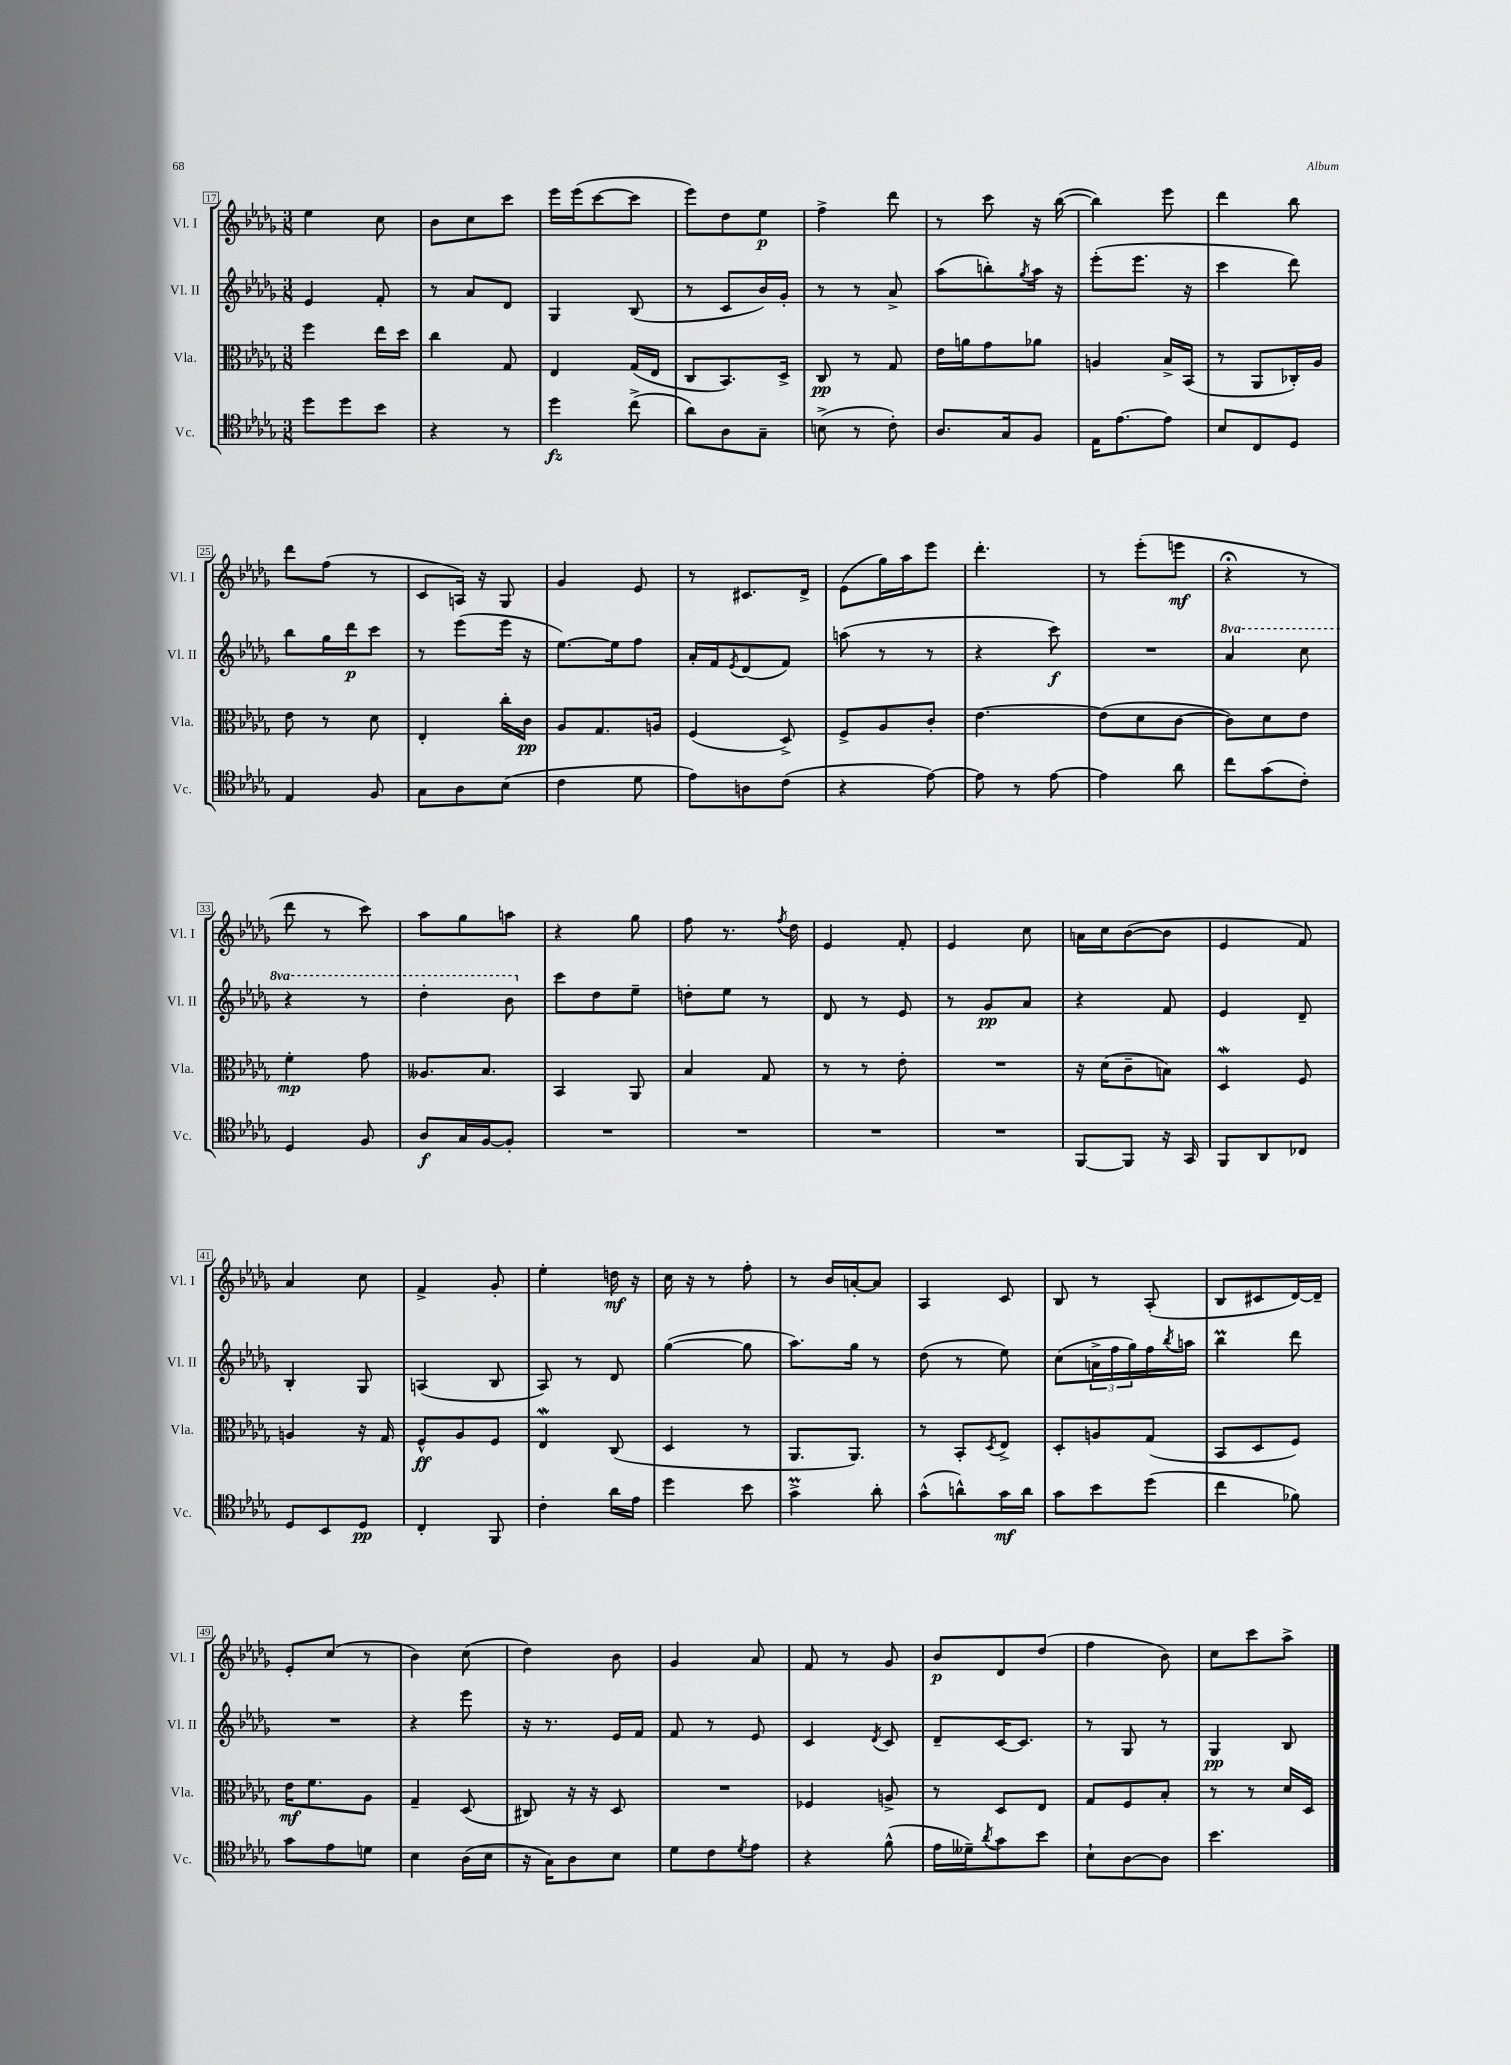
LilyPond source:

<<
\new StaffGroup <<
\new Staff = "s0" \with { instrumentName = "Vl. I" shortInstrumentName = "Vl. I" } {
    \clef treble \key des \major \numericTimeSignature \time 3/8
    ees''4 c''8 |
    bes'8 c''8 c'''8 |
    ees'''16 ees'''16( c'''8~ c'''8 |
    ees'''8) des''8 ees''8\p |
    f''4-> des'''8 |
    r8 c'''8 r16 bes''16~( |
    bes''4) ees'''8 |
    des'''4 bes''8 |
    des'''8 f''8( r8 |
    c'8 a16) r16 ges8 |
    ges'4 ees'8 |
    r8 cis'8. des'16-> |
    ees'8( ges''16) aes''16 ees'''8 |
    des'''4.-. |
    r8 ees'''8-.( e'''8\mf |
    r4\fermata r8 |
    des'''8 r8 c'''8) |
    aes''8 ges''8 a''8 |
    r4 ges''8 |
    f''8 r8. \acciaccatura { f''8 } des''16 |
    ees'4 f'8-. |
    ees'4 c''8 |
    a'16 c''16 bes'8~( bes'8 |
    ees'4 f'8) |
    aes'4 c''8 |
    f'4-> ges'8-. |
    ees''4-. d''16\mf r16 |
    c''16 r16 r8 f''8-. |
    r8 bes'16 a'16~-. a'8 |
    aes4 c'8 |
    bes8 r8 aes8-.( |
    bes8 cis'8 des'16~) des'16-- |
    ees'8-. c''8( r8 |
    bes'4) c''8( |
    des''4) bes'8 |
    ges'4 aes'8 |
    f'8 r8 ges'8 |
    bes'8\p des'8 des''8( |
    f''4 bes'8) |
    c''8 c'''8 aes''8-> \bar "|." |
}
\new Staff = "s1" \with { instrumentName = "Vl. II" shortInstrumentName = "Vl. II" } {
    \clef treble \key des \major \numericTimeSignature \time 3/8 \set Staff.ottavationMarkups = #ottavation-simple-ordinals
    ees'4 f'8-. |
    r8 aes'8 des'8 |
    ges4 bes8( |
    r8 c'8 bes'16) ges'16-. |
    r8 r8 aes'8-> |
    aes''8( b''8-.) \acciaccatura { ges''8 } aes''16 r16 |
    ees'''8-.( ees'''8. r16 |
    c'''4 des'''8) |
    bes''8 ges''16 des'''16\p c'''8 |
    r8 ees'''8( ees'''16 r16 |
    ees''8.~) ees''16 f''8 |
    aes'16-. f'16 \acciaccatura { ees'8 } des'8( f'8) |
    a''8( r8 r8 |
    r4 c'''8\f) |
    R4. |
    \ottava #1 aes''4 c'''8 |
    r4 r8 |
    des'''4-. bes''8 \ottava #0 |
    c'''8 des''8 ees''8-- |
    d''8-. ees''8 r8 |
    des'8 r8 ees'8 |
    r8 ges'8\pp aes'8 |
    r4 f'8 |
    ees'4 des'8-- |
    bes4-. ges8 |
    a4( bes8 |
    aes8) r8 des'8 |
    ges''4~( ges''8 |
    aes''8.) ges''16 r8 |
    des''8( r8 ees''8) |
    c''8( \tuplet 3/2 { a'16-> f''16 ges''16) } f''16 \acciaccatura { bes''8 } a''16 |
    bes''4\prall des'''8 |
    R4. |
    r4 ees'''8 |
    r16 r8. ees'16 f'16 |
    f'8 r8 ees'8 |
    c'4 \acciaccatura { des'8 } c'8 |
    des'8-- c'16~ c'8. |
    r8 ges8 r8 |
    ges4\pp bes8 \bar "|." |
}
\new Staff = "s2" \with { instrumentName = "Vla." shortInstrumentName = "Vla." } {
    \clef alto \key des \major \numericTimeSignature \time 3/8
    f''4 ees''16 des''16 |
    c''4 ges8 |
    ees4 ges16( ees16 |
    c8 bes,8.) des16-> |
    c8\pp r8 ges8 |
    ees'16 a'16 ges'8 aes'8 |
    a4 bes16-> bes,16( |
    r8 aes,8 ces16-.) aes16 |
    ees'8 r8 des'8 |
    ees4-. c''16-. c'16\pp |
    aes8 ges8. a16 |
    f4( des8->) |
    f8-> aes8 c'8-. |
    ees'4.~ |
    ees'8( des'8 c'8~ |
    c'8) des'8 ees'8 |
    f'4-.\mp ges'8 |
    aeses8. bes8. |
    bes,4 aes,8 |
    bes4 ges8 |
    r8 r8 ees'8-. |
    R4. |
    r16 des'16( c'8-- b8) |
    des4\mordent f8 |
    a4 r16 ges16 |
    f8-^\ff aes8 f8 |
    ees4\mordent c8( |
    des4 r8 |
    aes,8. aes,8.) |
    r8 bes,8-. \acciaccatura { des8 } ees8-> |
    des8-. a8 ges8( |
    bes,8 des8 f8) |
    ees'16\mf f'8. aes8 |
    ges4-- des8( |
    cis8) r16 r16 des8 |
    R4. |
    fes4 a8-> |
    r8 des8 ees8 |
    ges8 f8 bes8-. |
    r8 r8 des'16 des16 \bar "|." |
}
\new Staff = "s3" \with { instrumentName = "Vc." shortInstrumentName = "Vc." } {
    \clef tenor \key des \major \numericTimeSignature \time 3/8
    des''8 des''8 bes'8 |
    r4 r8 |
    des''4\fz c''8->( |
    aes'8) aes8 ges8-- |
    b8->( r8 c'8-.) |
    aes8. ges16 f8 |
    ees16 ees'8.~ ees'8 |
    bes8 c8 des8 |
    ees4 f8 |
    ges8 aes8 bes8( |
    c'4 des'8 |
    ees'8) a8 c'8( |
    r4 ees'8~) |
    ees'8 r8 ees'8~ |
    ees'4 aes'8 |
    c''8 ges'8( c'8-.) |
    des4 f8 |
    aes8\f ges16 f16~ f8-. |
    R4. |
    R4. |
    R4. |
    R4. |
    f,8~ f,8 r16 ges,16 |
    f,8 aes,8 ces8 |
    des8 bes,8 des8\pp |
    c4-. f,8 |
    c'4-. aes'16 ees'16 |
    des''4 bes'8 |
    ges'4->\prall aes'8-. |
    ges'8-^( a'8-^) ges'16\mf a'16 |
    ges'8 bes'8 des''8( |
    c''4 fes'8) |
    ges'8 ees'8 d'8 |
    bes4 aes16( bes16 |
    r16 ges16) aes8 bes8 |
    des'8 c'8 \acciaccatura { des'8 } ees'8 |
    r4 f'8-^( |
    ees'16 deses'16--) \acciaccatura { aes'8 } ges'8 bes'8 |
    bes8-! aes8~ aes8 |
    bes'4. \bar "|." |
}
>>
>>
\layout { \context { \Score currentBarNumber = #17 \override BarNumber.stencil = #(make-stencil-boxer 0.1 0.3 ly:text-interface::print) } }
